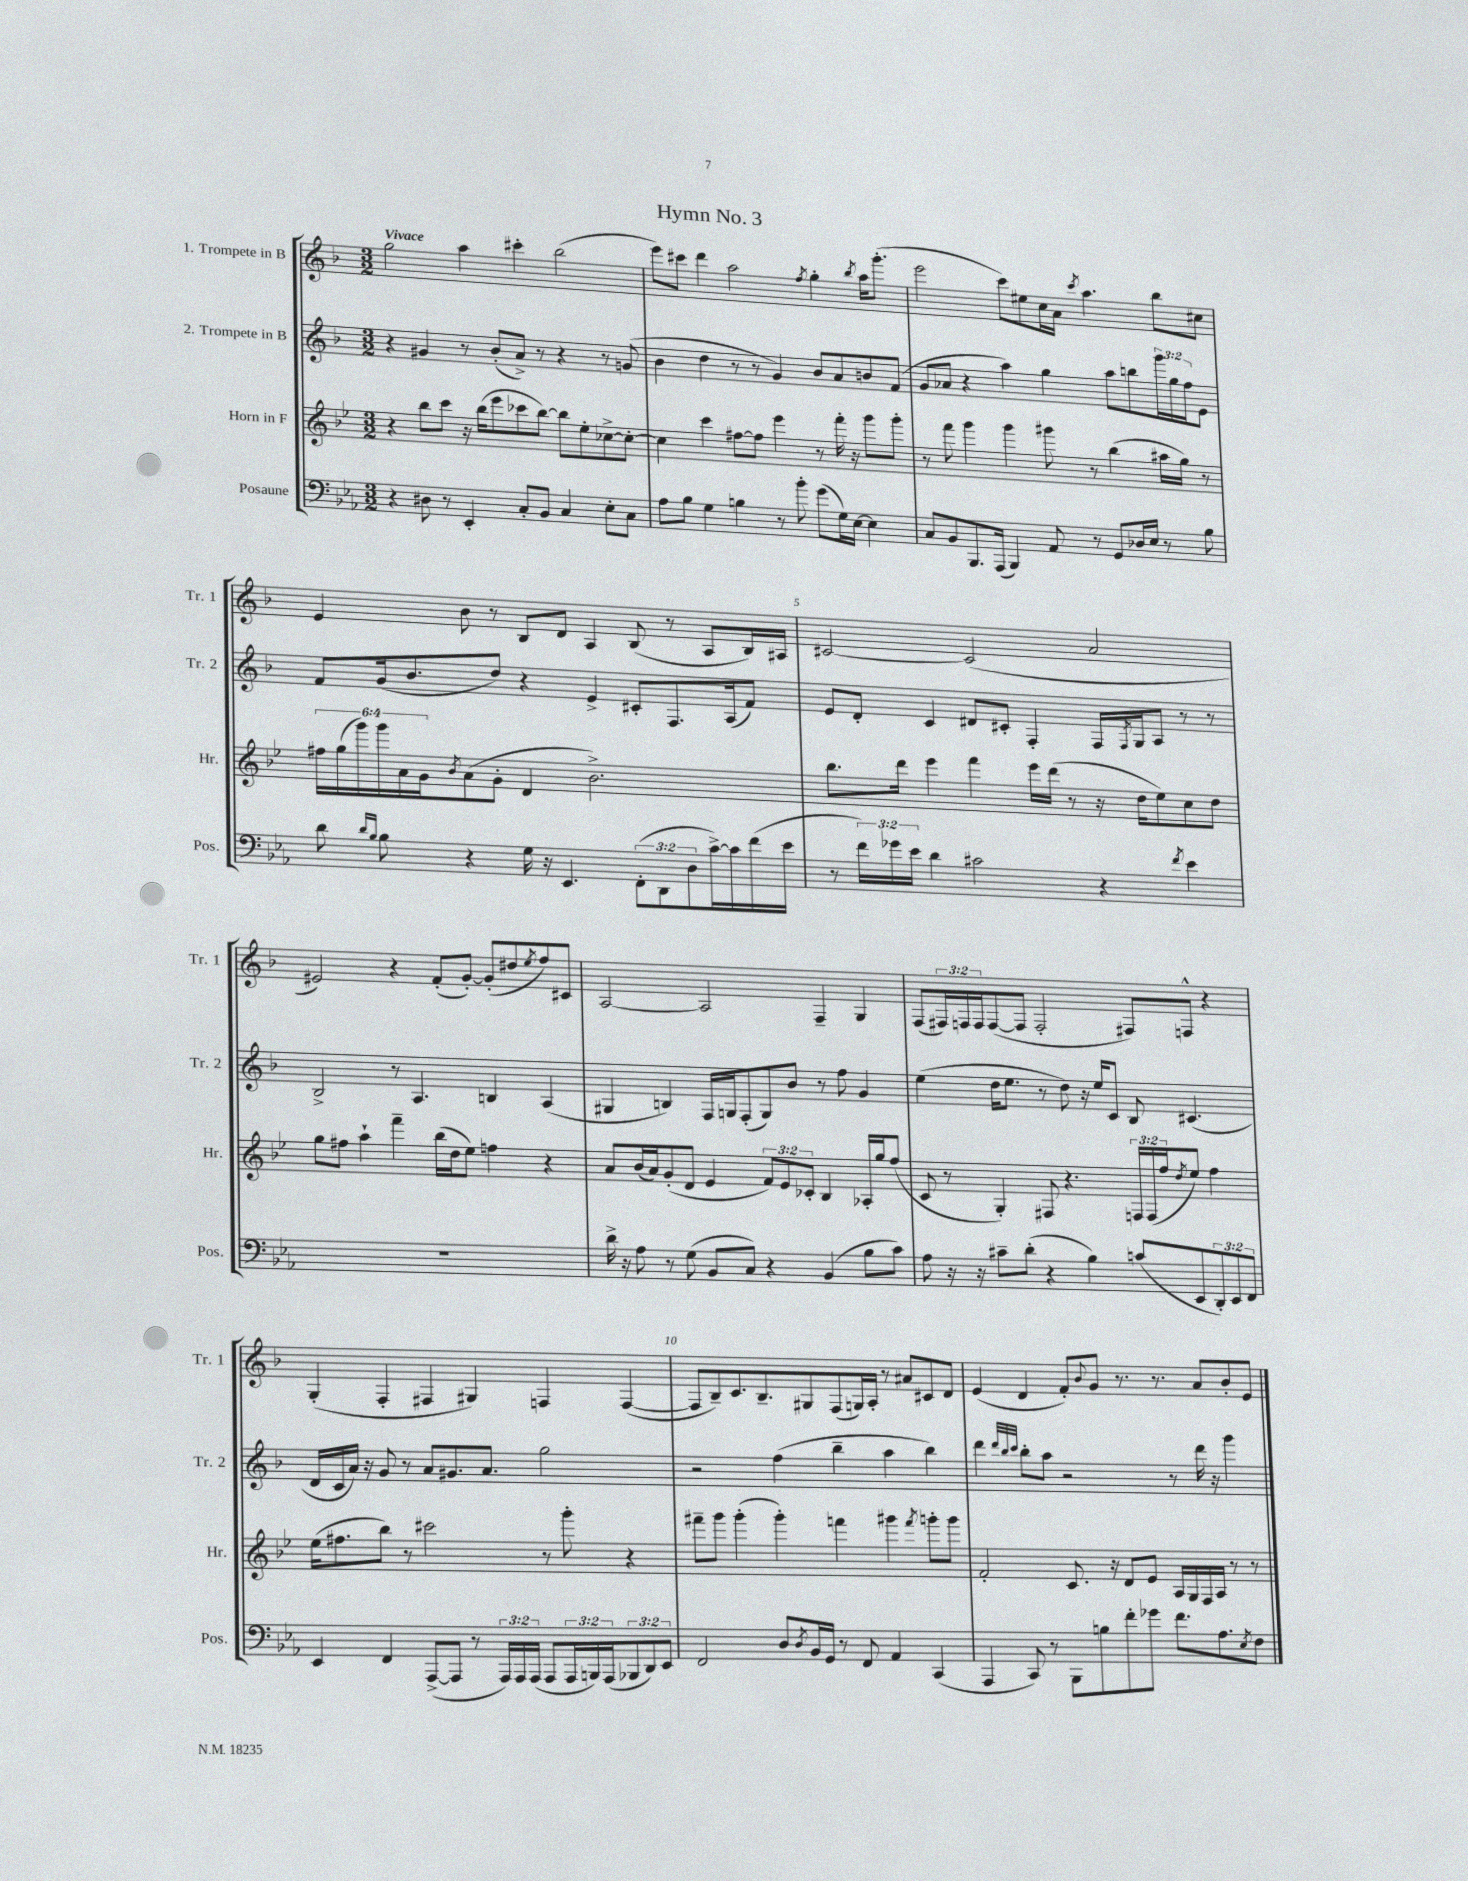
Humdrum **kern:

**kern	**kern	**kern	**kern
*staff4	*staff3	*staff2	*staff1
*clefF4	*clefG2	*clefG2	*clefG2
*k[b-e-a-]	*k[b-e-]	*k[b-]	*k[b-]
*M3/2	*M3/2	*M3/2	*M3/2
4r	4r	4r	2gg\
8D#\	8bb-\L	4g#/	.
8r	8ccc\J	.	.
4EE-'/	16r	8r	4aa\
.	(16bb-\LK	.	.
.	8eee-\	(8b-'/L	.
8C'/L	8ccc-\	8a^/J)	4ccc#'\
8BB-/J	[8bb-\J)	8r	.
4C/	8bb-\]L	4r	(2bb-\
.	8ee-'\	.	.
8E-'\L	[8cc-^\	8r	.
8C\J	8cc-'\_J	(8g/	.
=	=	=	=
8A-\L	4cc-\]	4b-\	8eee\L)
8B-\J	.	.	8ccc#\J
4G\	4ccc\	4dd\	4ddd\
4B\	[8ff#\L	8r	2aa\
.	8ff#\]J	8r	.
8r	4eee-\	4g/)	.
8b-'\	.	.	.
.	.	.	8qff/
(8g\L	8r	8b-/L	4gg'\
16G\L)	16fff'\	8a/	.
[16E-\JJ	16r	.	.
.	.	.	8qbb-/
4E-\]	8ggg\L	8b/	16aa\LK
.	.	.	(8.ggg'\J
.	8ggg'\J	(8f/J	.
=	=	=	=
8C/L	8r	8g/L	2eee\
8BB-/	8fff\	8a-/J	.
8.BBB-/	4ggg\	4r	.
(16AAA-/Jk	.	.	.
4BBB-/)	4ggg\	4aa\)	8ccc\L)
.	.	.	8ee#\
8AA-/	8ggg#\	4gg\	16cc\L
.	.	.	16a\JJ
.	.	.	8qccc/
8r	8r	.	4.aa\
8GG/L	(4bb-\	8aa\L	.
16D-/L	.	8bb\	.
16E-/JJ	.	.	.
8r	16aa#\LL	24ggg\L	8bb-\L
.	.	24gg\	.
.	16gg\JJ)	.	.
.	.	24ff\J	.
8B-\	8r	8e\J	8cc#\J
=	=	=	=
8d\	24ff#\LL	8f/L	4e/
.	(24gg\	.	.
.	24ggg\)	.	.
16qqd/LL	.	.	.
16qqB-/JJ	.	.	.
8B-\	24ggg\	(16g/k	.
.	24a\	.	.
.	.	8.b-/	.
.	24g\J	.	.
.	8qb-/	.	.
4r	(8a\	.	8b-\
.	8g'\J	8dd/J)	8r
16G\	4d/	4r	8B-/L
16r	.	.	.
4.EE-/	.	.	8d/J
.	2.b-^\)	4e^/	4A/
(12FF'\L	.	8c#'/L	(8B-/
12DD\	.	.	.
.	.	8.F/	8r
12D\	.	.	.
[16c^\L)	.	.	8A/L
16c\]	.	(16A/k	.
(16f\	.	8f/J)	16B-/L)
16e-\JJ	.	.	16A#/JJ
=	=	=	=
8r	8.bb-\L	8e/L	[2c#/
24f\LL)	.	8d'/J	.
24g-\	.	.	.
.	16ddd\Jk	.	.
24e-\JJ	.	.	.
4d\	4eee-\	4c/	.
2c#\	4fff\	8d#/L	(2c#/]
.	.	8c#'/J	.
.	16eee-\LL	4F'/	.
.	(16ddd\JJ	.	.
.	8r	.	.
4r	16r	16F/LL	2a/
.	.	8qF/	.
.	16dd\LK	16G/J	.
.	8ee-\)	8A/J	.
8qf/	.	.	.
4e-\	8cc\	8r	.
.	8dd\J	8r	.
=	=	=	=
1.r	8gg\L	2B-^/	2e#/)
.	8ff#\J	.	.
.	4aa`\	.	.
.	4fff~\	8r	4r
.	.	4.A/	.
.	(16bb-\LL	.	(8f'/L
.	16dd\J	.	.
.	8ee-\J)	.	[8g'/J)
.	4ff\	4B/	(8g'/]L
.	.	.	8dd#/
.	.	.	8qee/
.	4r	(4A/	8ff/)
.	.	.	8c#/J
=	=	=	=
16d^\	8a/L	4G#/	[2A/
16r	.	.	.
8A-\	(16b-/L	.	.
.	16a/J)	.	.
8r	(8g'/	4B/)	.
(8G\	8d/J	.	.
8BB-/L	4e-/	16F/LL	2A/]
.	.	16G/J	.
8C/J)	.	(8F'/	.
4r	12f/L)	8G/)	.
.	12e-/	.	.
.	.	8b-/J	.
.	12c-'/J	.	.
(4BB-/	4B-/	8r	4F~/
.	.	8ff\	.
8B-\L	16A-'/LL	4g/	4G/
.	16gg/J	.	.
8c\J)	(8ff/J	.	.
=	=	=	=
8A-\	8c/	(4ee\	(8F/L
16r	8r	.	24F#/L)
.	.	.	24F/
16r	.	.	.
.	.	.	24F/J
8c#~\L	4G'/)	16dd\LK	([8F/
.	.	8.ee\J	.
(8d'\J	.	.	8F/]J
4r	8F#/	8r	2F'/
.	4.r	8dd\)	.
4B-\)	.	16r	.
.	.	16ee/LK	.
.	.	8c/J	.
(8c/L	24F/LL	8B-/	8F#/L)
.	(24F/	.	.
.	24ff/J	.	.
.	8qdd/	.	.
8EE-/	8ee-/J)	(4.c#/	8F^^/J
12DD'/)	4ff\	.	4r
12EE-/	.	.	.
12FF/J	.	.	.
=	=	=	=
4EE-/	(16ee-\LK	16d/LL	(4G'/
.	8.ff#\	16c/	.
.	.	16a/JJ)	.
.	.	16r	.
4FF/	8bb-\J)	8g/	4F'/
.	8r	8r	.
([8AAA-^/L	2ccc#\	8a/L	4F#/
8AAA-/]J	.	8.g#/	.
8r	.	.	4G#/)
.	.	8.a/J	.
24AAA-/LL)	.	.	.
24AAA-/	.	.	.
(24AAA-/JJ	.	.	.
8AAA-/L	8r	2gg\	4F/
24AAA-/L	8ggg'\	.	.
24BBB/)	.	.	.
(24AAA-/J	.	.	.
12BBB-/	4r	.	([4F/
12DD/)	.	.	.
12EE-/J	.	.	.
=	=	=	=
2FF/	8fff#~\L	2r	8F/]L
.	8ggg\J	.	8B-~/)
.	(4ggg'\	.	8.c/
.	.	.	8.B-~/
8D/L	4ggg'\)	(4ff\	.
8qD/	.	.	.
16BB-/L	.	.	8G#/
16GG/JJ	.	.	.
8r	4fff\	4bb-~\	(8F/
8FF/	.	.	16G/L)
.	.	.	16A'/JJ
4AA-/	4ggg#\	4aa\	8r
.	.	.	8a#/L
.	8qfff/	.	.
(4CC/	8ggg'\L	4bb-\)	8c#/
.	8ggg\J	.	8d/J
=	=	=	=
4AAA-/	2f'/	4ddd\	(4e/
.	.	32qqddd/LLL	.
.	.	32qqbb-/	.
.	.	32qqccc/JJJ	.
8CC/)	.	8bb-'\L	4d/
8r	.	8aa\J	.
8BBB-\L	8.c/	2r	8f'/L)
.	.	.	8qqb-/
8B\	.	.	8g/J
.	16r	.	.
8f'\	8d/L	.	8.r
8g-\J	8e-/J	.	.
.	.	.	8.r
8.f\L	16A/LL	8r	.
.	16G/	.	.
.	16F/	16ddd\	8a/L
8.A-\	16A/JJ	16r	.
.	8r	4ggg\	8b-'/
8qE-/	.	.	.
8F\J	8r	.	8e/J
==	==	==	==
*-	*-	*-	*-
